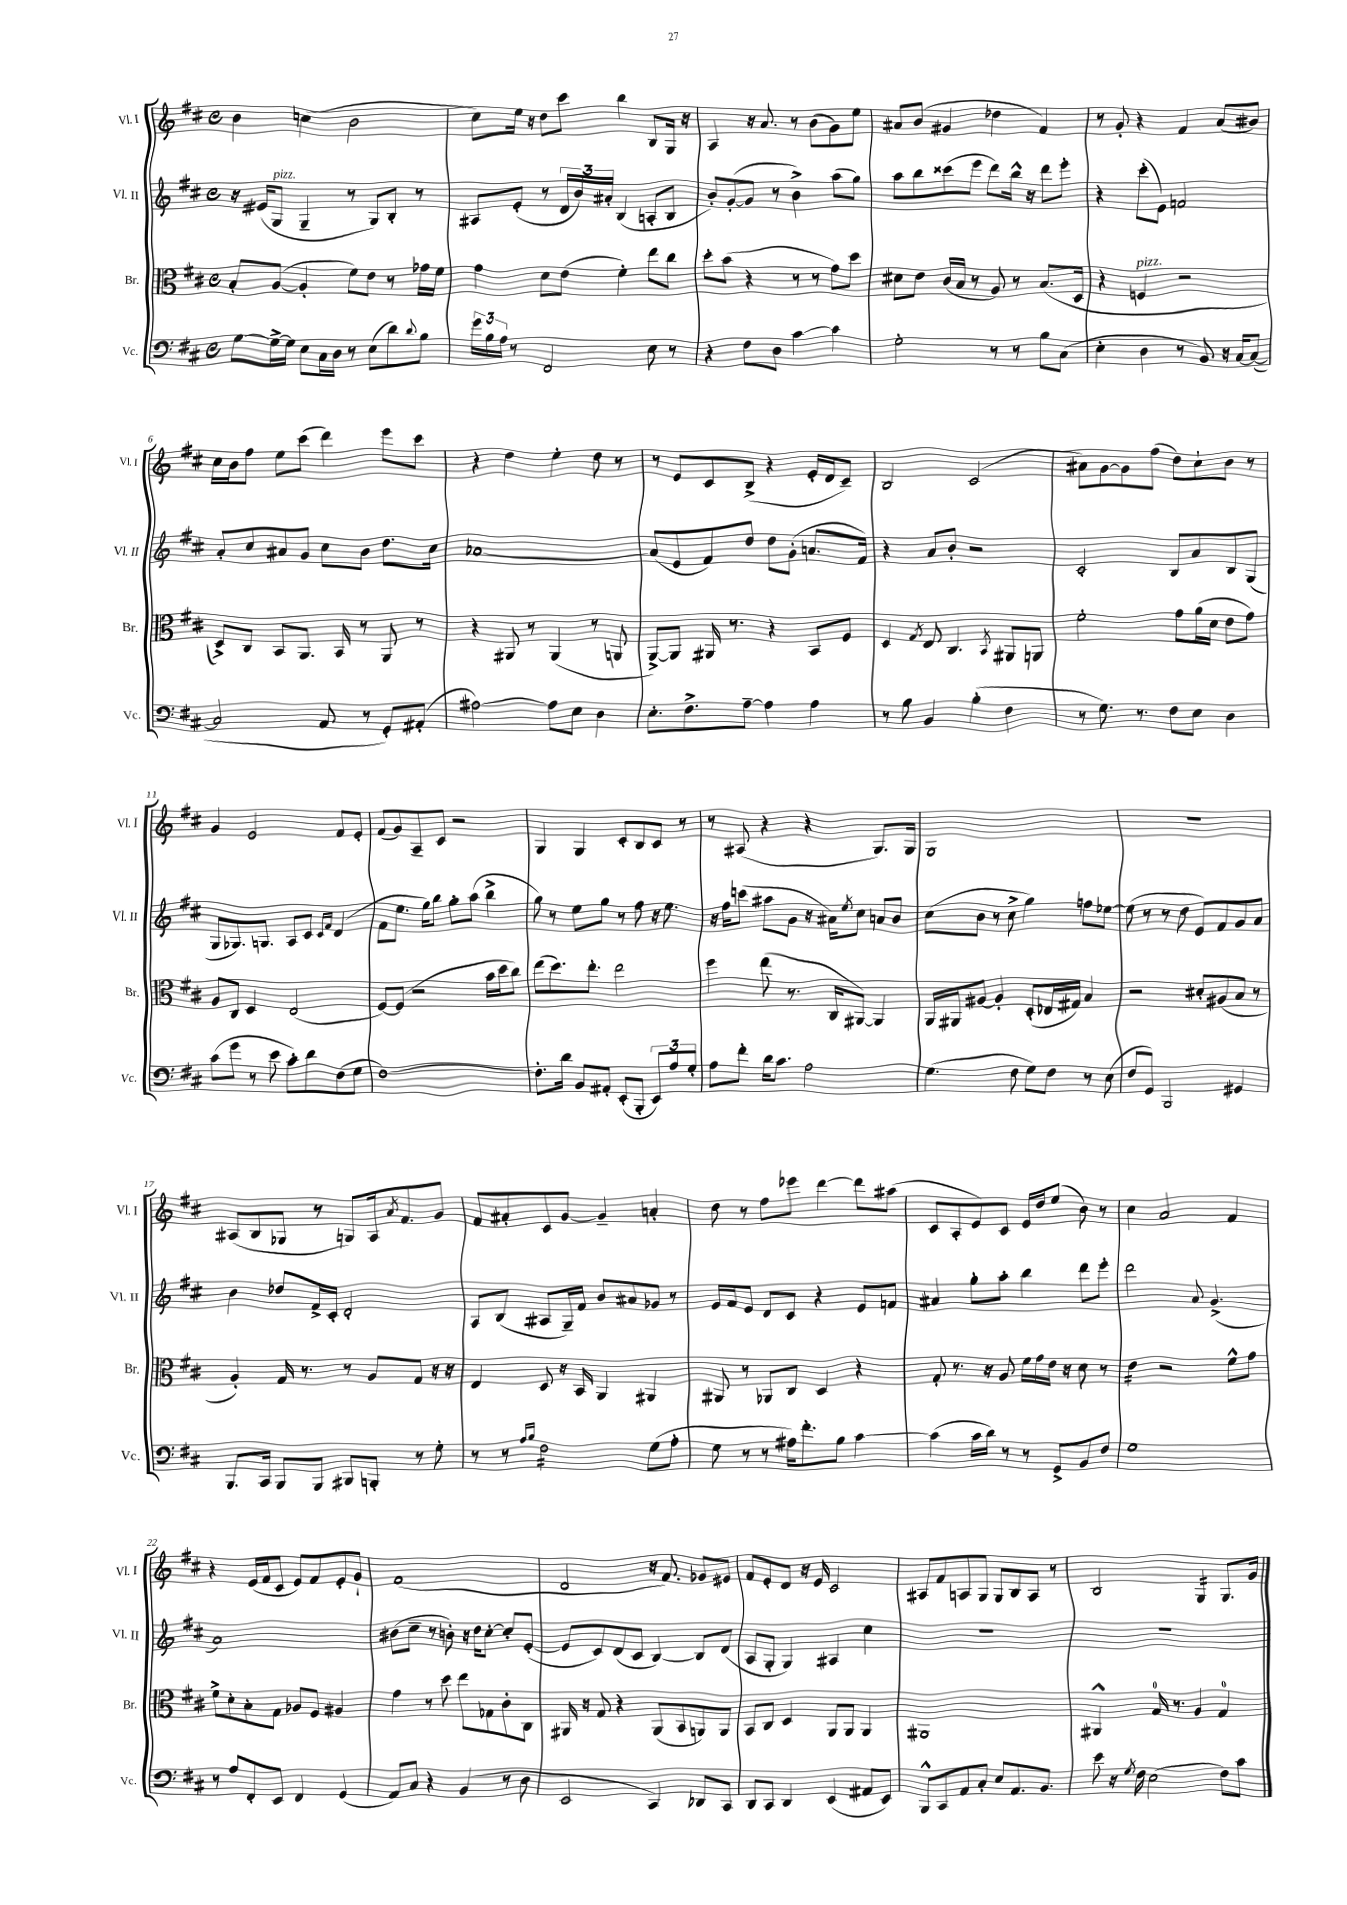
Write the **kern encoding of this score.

**kern	**kern	**kern	**kern
*staff4	*staff3	*staff2	*staff1
*clefF4	*clefC3	*clefG2	*clefG2
*k[f#c#]	*k[f#c#]	*k[f#c#]	*k[f#c#]
*M4/4	*M4/4	*M4/4	*M4/4
*met(c)	*met(c)	*met(c)	*met(c)
[8G	8B'	16r	4b
.	.	(16e#	.
16G^_	([8A	8G	.
16G]	.	.	.
8E	4A']	4G~	(4cc
16C#	.	.	.
16D	.	.	.
8r	8f#)	8r	2b
(8E	8e	8G)	.
8d)	8r	8B'	.
8qqd	.	.	.
8B	16g-	8r	.
.	16f#	.	.
=	=	=	=
24g	4g	8A#	8cc#)
24B	.	.	.
24A	.	.	.
8r	.	(8e'	16ee
.	.	.	16r
2FF#	8d	8r	8dd
.	(8e	24d	8ccc#
.	.	24b)	.
.	.	24a#'	.
.	4f#')	(4B	4bb
8E	8ee	8A'	8B
8r	8cc#	8B	16G
.	.	.	16r
=	=	=	=
4r	8dd'	8b')	4A
.	(8b	([8g'	.
8F#	4r	8g]	16r
.	.	.	8.a
8D	.	8r	.
[4c#	8r	4b^)	8r
.	8r	.	(8b
4c#]	8g)	(8aa	8g)
.	8dd	8gg)	8ee
=	=	=	=
2G'	8d#	8aa	8a#
.	8e	8bb	(8b
.	(16c#	(8ccc##	4g#
.	16B	.	.
.	8r	8eee	.
8r	8A)	8ddd)	4dd-
8r	8r	16bb^^	.
.	.	16r	.
8B	(8.B	8ddd	4f#)
(8C#	.	8eee'	.
.	16D	.	.
=	=	=	=
4E'	4r	4r	8r
.	.	.	8g'
4D	4F	(8ccc#'	4r
.	.	8e)	.
8r	2r	2f	4f#
8BB)	.	.	.
16r	.	.	(8a
[16C#	.	.	.
(8C#_	.	.	8b#)
=	=	=	=
2C#]	8D^)	8a'	16cc#
.	.	.	16b
.	8C#	8cc#	8ff#
.	8BB	8a#	8ee
.	8.AA	8g	(8ccc#
8AA	.	8cc#	4ddd)
.	16BB	.	.
8r	8r	8b	.
8GG')	8AA	8.dd	8eee
(8AA#'	8r	.	8ccc#
.	.	16cc#	.
=	=	=	=
[2A#)	4r	[1a-	4r
.	8AA#	.	4dd
.	8r	.	.
8A#]	(4AA#	.	4ee'
8E	.	.	.
4D	8r	.	8dd
.	8AA	.	8r
=	=	=	=
8.E'	[8AA^)	(8a-]	8r
.	8AA]	8e	8e
8.F#^	.	.	.
.	16AA#	8f#)	8c#
.	8.r	.	.
[8A~	.	8dd	(8B^
4A]	4r	8dd	4r
.	.	(8g'	.
4A	8BB	8.a	16e'
.	.	.	16d
.	8F#	.	8c#~)
.	.	16f#)	.
=	=	=	=
8r	4D	4r	2B
8B	.	.	.
.	8qG	.	.
4BB	8E	8a	.
.	4.C#	8b'	.
(4B'	.	2r	(2c#
.	8qBB	.	.
4F#	8AA#	.	.
.	8AA	.	.
=	=	=	=
8r	2f#'	2c#'	8a#)
8.G)	.	.	[8g
.	.	.	8g]
8.r	.	.	.
.	.	.	(8ff#
8F#	8g	8B	8dd)
8E	(16a	8a	8cc#`
.	16d	.	.
4D	8e	8B	8b
.	8g)	(8G	8r
=	=	=	=
(8c#	8A	8G	4g
8g	8C#	8.G-)	.
8r	4D	.	2e
.	.	8.G	.
8e	.	.	.
8c#')	(2E	8A	.
8d	.	8c#	.
.	.	16qqc#	.
.	.	16qqf#	.
(8F#	.	(4d	8f#
8G	.	.	8e'
=	=	=	=
[1F#)	[8F#)	8f#	(8f#
.	(8F#]	8.ee	8g)
.	2r	.	8A~
.	.	16gg)	.
.	.	8bb	8c#
.	.	8gg'	2r
.	.	(8aa	.
.	16b	4bb^	.
.	16dd	.	.
.	8cc#)	.	.
=	=	=	=
8.F#']	(8ee	8gg)	4G
.	8.dd)	8r	.
16d	.	.	.
8BB	.	8ee	4G
.	8.ee'	.	.
8AA#'	.	8gg	.
(8EE'	2ee	8r	8c#'
8BBB'	.	8ff#	8B
12EE)	.	16r	8c#
.	.	8.ee	.
12A	.	.	.
.	.	.	8r
12G'	.	.	.
=	=	=	=
8A	4ff#	16r	8r
.	.	16ff#	.
8f#'	.	(8ccc	(8A#
16d	(8ee	8aa#	4r
8.c#	.	.	.
.	8.r	8g	.
2A	.	16r	4r
.	16C#	16a#)	.
.	.	8qee	.
.	[8AA#)	8cc#	.
.	4AA#]	8a	8.G)
.	.	8b	.
.	.	.	16G
=	=	=	=
(4.G	16AA	(8cc#	1G
.	16AA#	.	.
.	[8A#	8b	.
.	4A#']	8r	.
8F#	.	8cc#^	.
8G)	(8D'	4gg)	.
8F#	16E-	.	.
.	16G#)	.	.
8r	4B	8ff	.
(8E	.	[8ee-	.
=	=	=	=
8F#	2r	(8ee-]	1r
8GG)	.	8r	.
2BBB	.	8r	.
.	.	8dd	.
.	8d#'	8e)	.
.	(8A#	8f#	.
4GG#	8B	8g	.
.	8r	8a	.
=	=	=	=
8.BBB	4A')	4b	(8A#
.	.	.	8B
16CC#	.	.	.
8BBB	16G	8dd-	8G-
.	8.r	.	.
8BBB	.	16f#^	8r
.	.	16c#'	.
8BBB#	8r	2d'	8G)
8BBB'	8A	.	16A#
.	.	.	8qa
.	.	.	8.f#
8r	8G	.	.
8G'	16r	.	8g
.	16r	.	.
=	=	=	=
8r	4E	8A	8f#
8r	.	(8B	8a#'
16qqA	.	.	.
16qqB	.	.	.
2F#	8D	8A#	8c#
.	16r	16G~)	[8g
.	16BB	16f#	.
.	4AA	8b	4g~]
.	.	8a#	.
(8G	4AA#	8g-	4a'
8A'	.	8r	.
=	=	=	=
8G	8AA#	16e	8dd
.	.	16f#	.
8r	8r	8e	8r
8r	8AA-	8d	8ff#
16A#)	8C#	8c#	8eee-
8.f#'	.	.	.
.	4D	4r	[4ddd
8B	.	.	.
[4c#	4r	8e	8ddd]
.	.	8f	(8aa#
=	=	=	=
(4c#]	8G'	4a#	8c#
.	8.r	.	8A'
16c#	.	8gg'	8e)
16d)	16r	.	.
8r	8A	8aa'	8c#
8r	16f#	4bb	16e
.	16g	.	16dd
8GG^	16e	.	(8ee
.	16r	.	.
8BB	8d	8ddd	8b)
8F#	8r	8eee'	8r
=	=	=	=
1G	4e	2ddd	4cc#
.	2r	.	2a
.	.	8a	.
.	.	(4.g^	.
.	8f#^^	.	4f#
.	8g	.	.
=	=	=	=
8r	8f#^	1a)	4r
8A	8d'	.	.
8FF#'	8B'	.	(16e
.	.	.	16f#
8EE	8G	.	8c#
4FF#	8A-	.	8e)
.	8F#	.	8f#
(4GG	4A#	.	8e'
.	.	.	8g`
=	=	=	=
8AA)	4g	(8b#	(1f#
8C#	.	8cc#~	.
4r	8r	8r	.
.	8dd	8b')	.
(4BB	8ee	16r	.
.	.	16dd	.
.	8G-	[8cc#'	.
8r	8c#'	8cc#']	.
8D	8C#	([8e'	.
=	=	=	=
2EE	16AA#	8e]	2d
.	16r	.	.
.	8G	8c#)	.
.	4r	(8d	.
.	.	8c#	.
4CC#)	(8AA#	[4B)	16r
.	.	.	8.f#)
.	8BB	.	.
8DD-	8AA)	8B]	8g-
8CC#	8AA	(8d	8e#
=	=	=	=
8DD	8BB	8A	8f#
8CC#	8C#	8G'	8e'
4DD	4D	4G)	8d
.	.	.	16r
.	.	.	16e
(4EE	8AA	4A#	2c#
.	8AA	.	.
8AA#	4AA	4cc#	.
8EE)	.	.	.
=	=	=	=
8BBB^^	1AA#	1r	8A#
8CC#	.	.	8f#
8AA	.	.	8A
8C#'	.	.	8G
8E	.	.	8G
8.AA	.	.	8B
.	.	.	8A
8.BB	.	.	.
.	.	.	8r
=	=	=	=
8e	4AA#^^	1r	2B
16r	.	.	.
8qG	.	.	.
16F#	.	.	.
(2E	16G	.	.
.	8.r	.	.
.	4A	.	4G
8F#)	4G	.	8.G
8c#	.	.	.
.	.	.	16g
==	==	==	==
*-	*-	*-	*-
